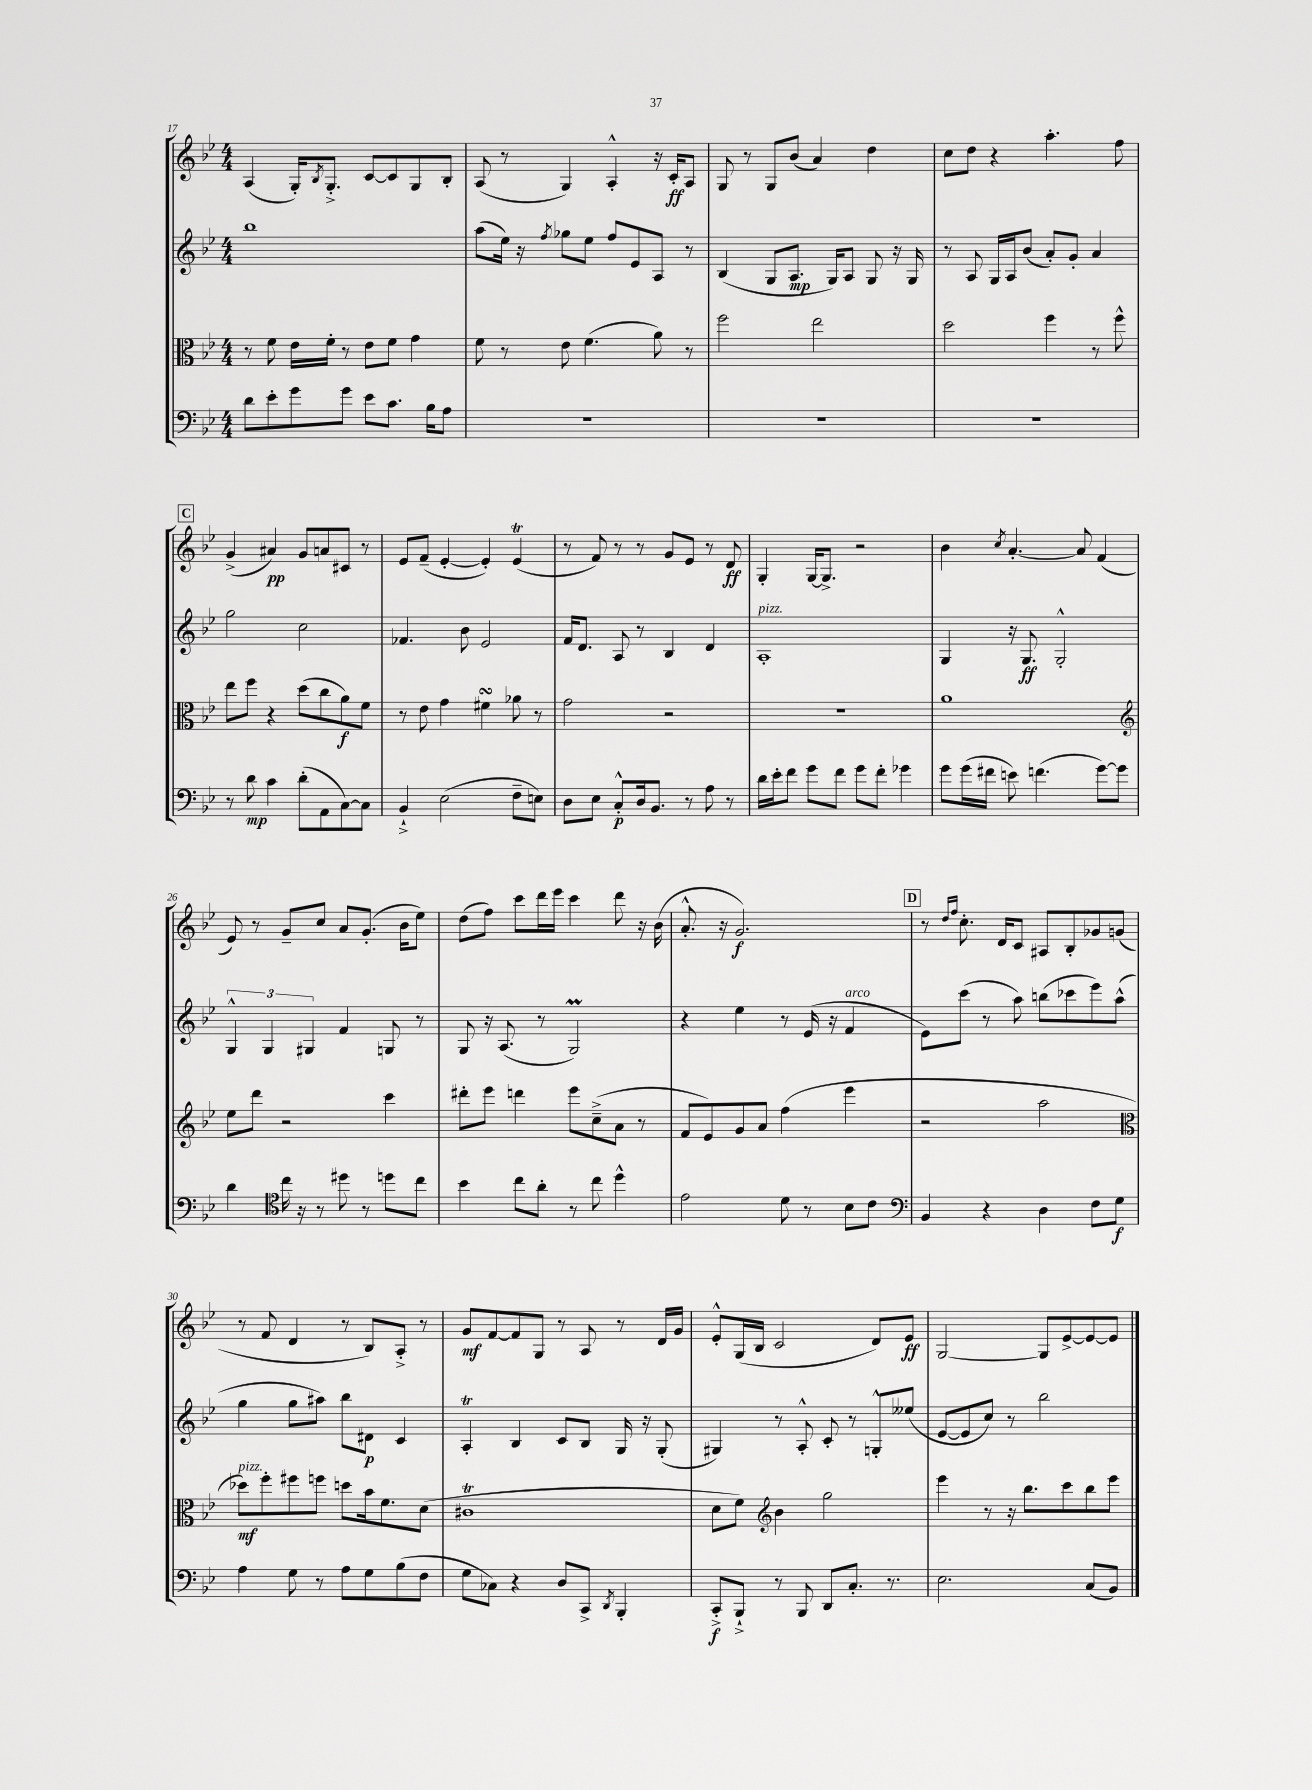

**kern	**kern	**kern	**kern
*staff4	*staff3	*staff2	*staff1
*clefF4	*clefC3	*clefG2	*clefG2
*k[b-e-]	*k[b-e-]	*k[b-e-]	*k[b-e-]
*M4/4	*M4/4	*M4/4	*M4/4
8d	8r	1bb-	(4A
8e-'	8f	.	.
8g	16e-	.	16G')
.	.	.	8qB-
.	16f'	.	8.G'^
8g	8r	.	.
8e-	8e-	.	[8c
8.c	8f	.	8c]
.	4g	.	8G
16B-	.	.	.
8A	.	.	8B-'
=	=	=	=
1r	8f	(8aa	(8A
.	8r	16ee-)	8r
.	.	16r	.
.	.	8qff	.
.	8e-	8gg-	4G)
.	(4.f	8ee-	.
.	.	8ff	4A'^^
.	.	8e-	.
.	8a)	8A	16r
.	.	.	16c'
.	8r	8r	8A
=	=	=	=
1r	2ff	(4B-	8G
.	.	.	8r
.	.	8G	8G
.	.	8.A	(8b-
.	2ee-	.	4a)
.	.	16G)	.
.	.	8A	.
.	.	8G	4dd
.	.	16r	.
.	.	16G	.
=	=	=	=
1r	2dd	8r	8cc
.	.	8A	8dd
.	.	16G	4r
.	.	16A	.
.	.	(8b-	.
.	4ff	8a')	4.aa'
.	.	8g'	.
.	8r	4a	.
.	8ff^^	.	8ff
=	=	=	=
8r	8ee-	2gg	(4g^
8d	8ff	.	.
4c	4r	.	4a#)
(8d'	(8dd	2cc	8g
8AA	8cc	.	8a
[8C)	8a)	.	8c#
8C]	8f	.	8r
=	=	=	=
4BB-`^	8r	4.f-	8e-
.	8e-	.	(8f~
(2E-	4g	.	[4e-'
.	.	8b-	.
.	4f#	2e-	4e-'])
8F~	8a-	.	(4e-
8E)	8r	.	.
=	=	=	=
8D	2g	16f	8r
.	.	8.d	.
8E-	.	.	8f)
8C'^^	.	8A	8r
16D	.	8r	8r
8.BB-	.	.	.
.	2r	4B-	8g
8r	.	.	8e-
8A	.	4d	8r
8r	.	.	8d
=	=	=	=
16d	1r	1A'	4G'
16e-'	.	.	.
8f	.	.	.
8g	.	.	[16G
.	.	.	8.G^]
8f	.	.	.
8g	.	.	2r
8f'	.	.	.
4g-	.	.	.
=	=	=	=
8g	1a	4G	4b-
(16g	.	.	.
16f#	.	.	.
.	.	.	8qcc
8e)	.	16r	[4.a'
.	.	8.G	.
(4.f	.	.	.
.	.	2G'^^	.
.	.	.	8a]
[8g)	.	.	(4f
8g]	.	.	.
=	=	=	=
*	*clefG2	*	*
4d	8ee-	6G^^	8e-)
.	8ddd	.	8r
.	.	6G	.
*clefC4	*	*	*
16cc	2r	.	8g~
16r	.	.	.
.	.	6G#	.
8r	.	.	8cc
8dd#	.	4f	8a
8r	.	.	(8.g'
8dd	4ccc	8G	.
.	.	.	16b-
8cc	.	8r	8ee-)
=	=	=	=
4b-	8ddd#'	8G	(8dd
.	8eee-	16r	8ff)
.	.	(8.A	.
8cc	4ddd	.	8ccc
8a'	.	8r	16ddd
.	.	.	16eee-
8r	8eee-	2G)	4ccc
8cc	(8cc~^	.	.
4dd^^	8a	.	8ddd
.	8r	.	16r
.	.	.	(16b-
=	=	=	=
2e-	8f	4r	8.a'^^
.	8e-)	.	.
.	.	.	16r
.	8g	4ee-	2.g)
.	8a	.	.
8d	(4ff	8r	.
8r	.	(16e-	.
.	.	16r	.
8B-	4eee-	4f	.
8c	.	.	.
=	=	=	=
*clefF4	*	*	*
4BB-	2r	8e-)	8r
.	.	.	16qqdd
.	.	.	16qqff
.	.	(8ccc	8.cc'
4r	.	8r	.
.	.	.	16d
.	.	8aa)	8c
4D	2aa	(8bb	8A#
.	.	8ccc-	8B-'
8F	.	8eee-)	8g-
8G	.	(8aa^^	(8g
=	=	=	=
*	*clefC3	*	*
4A	8dd-)	4gg	8r
.	8ff'	.	8f
8G	8ff#	8gg	4d
8r	8ff	8aa#)	.
8A	8dd	8bb-	8r
8G	16b-	8d#	8B-)
.	8.f	.	.
(8B-	.	4c	8A'^
8F	(8d	.	8r
=	=	=	=
8G	1c#	4A'	8g
8C-)	.	.	[8f
4r	.	4B-	8f]
.	.	.	8G
8D	.	8c	8r
8CC^	.	8B-	8A
8qDD	.	.	.
4BBB-'	.	16G	8r
.	.	16r	.
.	.	(8G'	16d
.	.	.	16g
=	=	=	=
8CC'^	8d	4G#)	8e-'^^
8BBB-`^	8f)	.	(16G
.	.	.	16B-
*	*clefG2	*	*
8r	4b-	8r	2c
8BBB-	.	8A'^^	.
8DD	2gg	8c'	.
8.C'	.	8r	.
.	.	8G'^^	8d)
8.r	.	.	.
.	.	(8ee--	8e-
=	=	=	=
2.E-	4eee-	[8e-	[2G
.	.	8e-]	.
.	8r	8cc)	.
.	16r	8r	.
.	8.bb-	.	.
.	.	2bb-	8G]
.	8ccc	.	[8e-^
(8C	8bb-	.	8e-_
8BB-)	8eee-	.	8e-]
==	==	==	==
*-	*-	*-	*-
